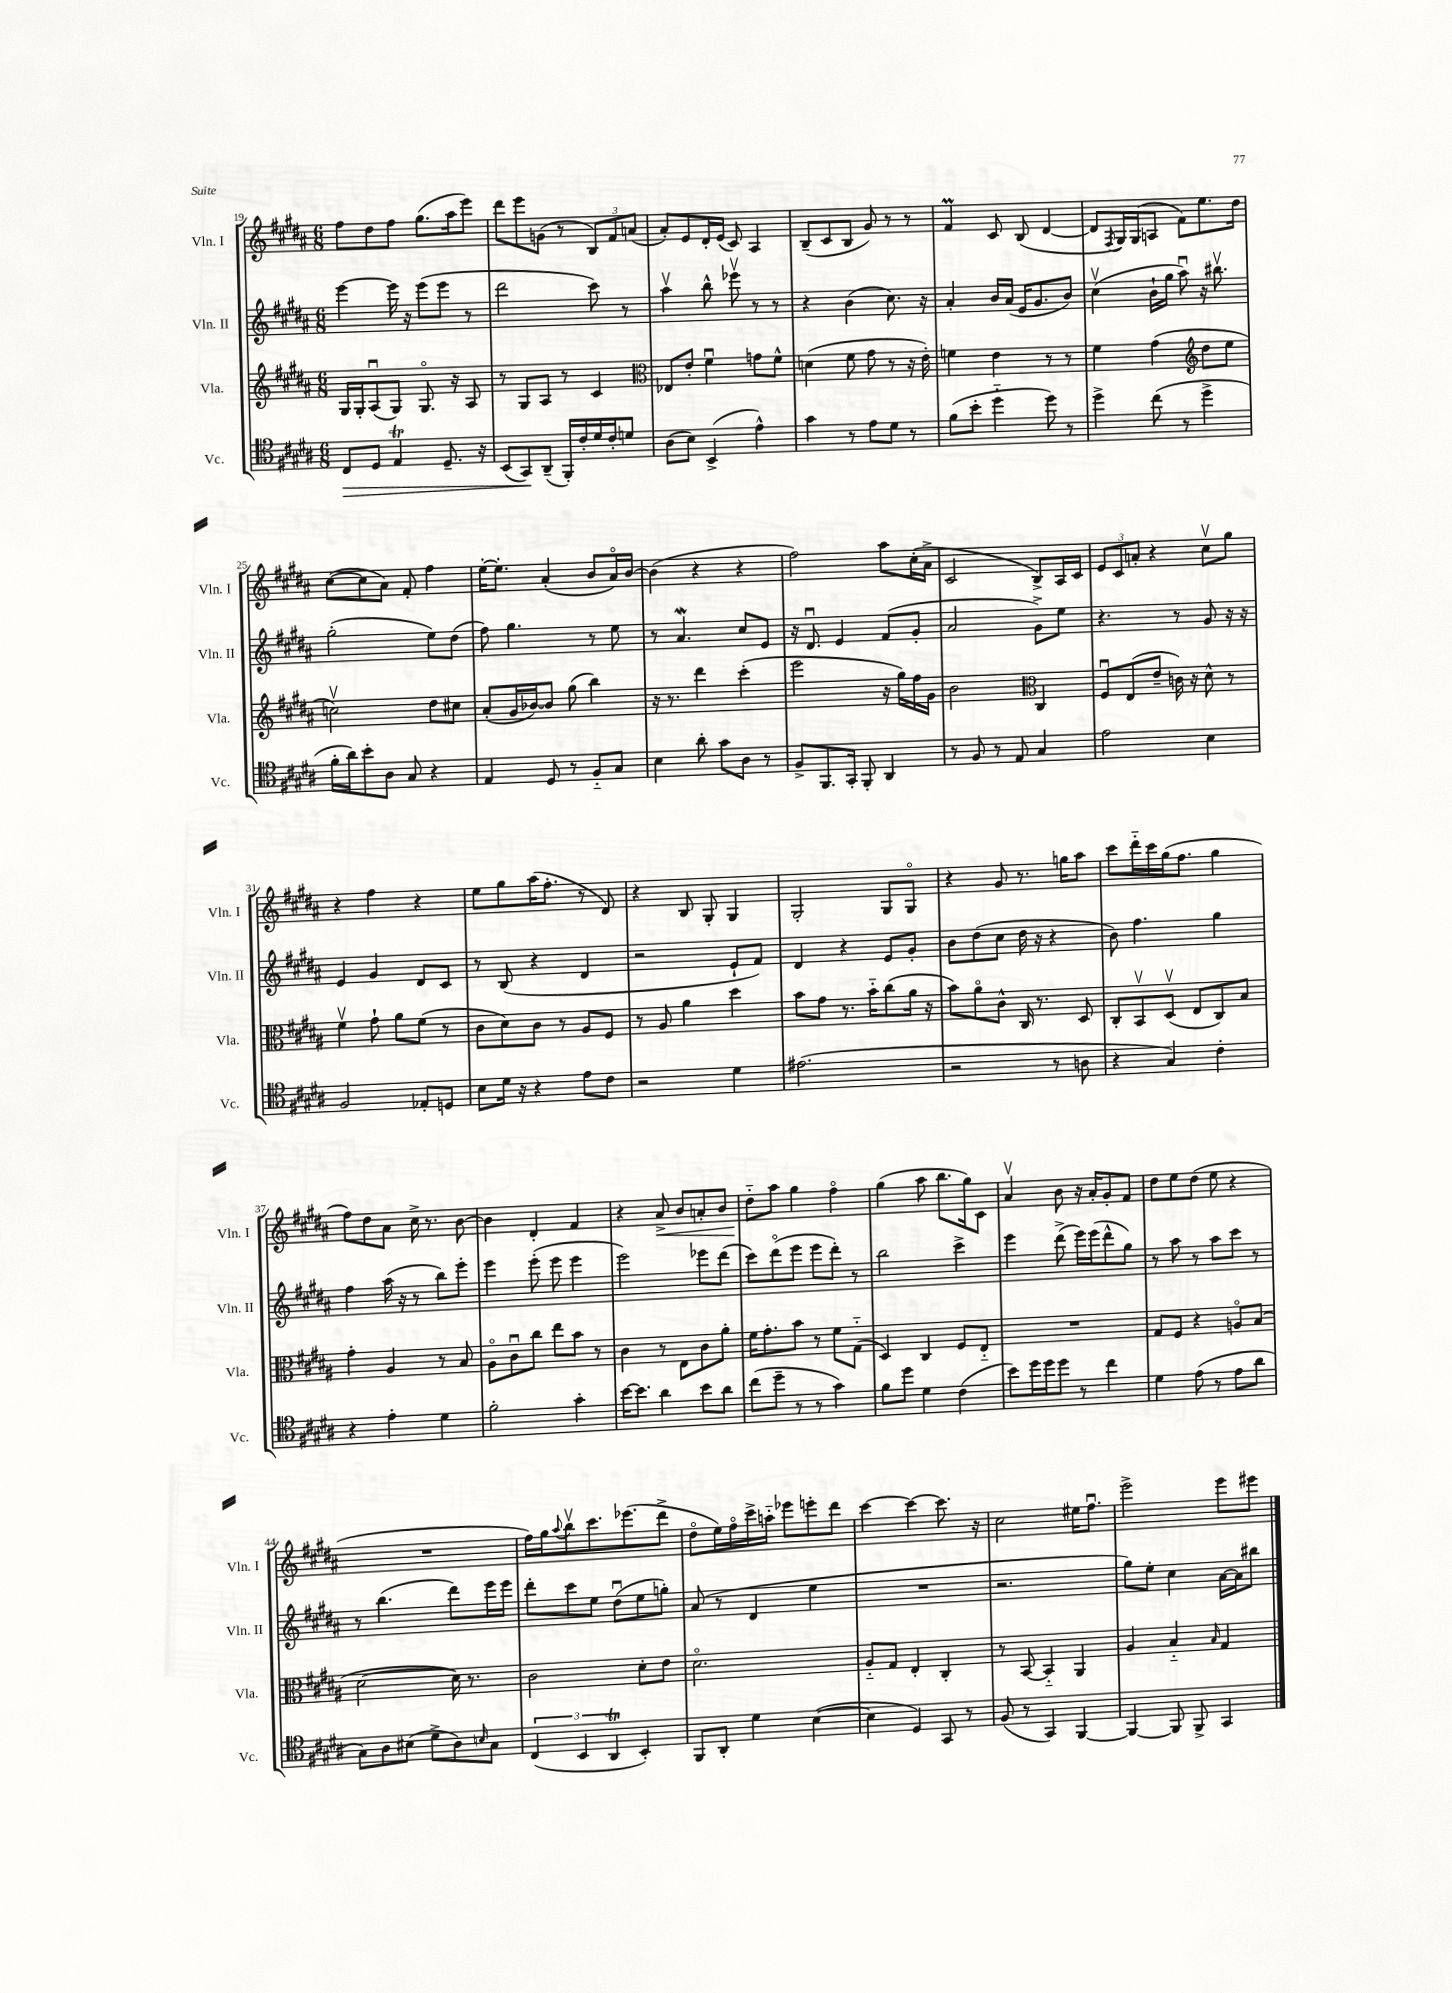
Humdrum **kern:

**kern	**dynam	**kern	**kern	**kern	**dynam
*part4	*part4	*part3	*part2	*part1	*part1
*staff4	*staff4	*staff3	*staff2	*staff1	*staff1
*I"Vc.	*	*I"Vla.	*I"Vln. II	*I"Vln. I	*
*I'Vc.	*	*I'Vla.	*I'Vln. II	*I'Vln. I	*
*clefC4	*	*clefG2	*clefG2	*clefG2	*
*k[f#c#g#d#a#]	*	*k[f#c#g#d#a#]	*k[f#c#g#d#a#]	*k[f#c#g#d#a#]	*
*M6/8	*	*M6/8	*M6/8	*M6/8	*
=19	=19	=19	=19	=19	=19
!	!LO:HP:b	!	!	!	!
8C#/L	>	16G#/LL	[4eee\	8ff#\L	.
.	.	16G#'/J	.	.	.
8D#/J	.	(8A#u/	.	8dd#\	.
4ET/	.	8G#/J)	16eee\]	8ff#\J	.
.	.	.	16r	.	.
.	.	8.G#/	(8eee\L	(8.gg#\L	.
8.D#~/	.	.	8eee\J	.	.
.	.	16r	.	16aa#\k	.
.	.	8A#/	8r	8eee\J)	.
16r	.	.	.	.	.
=20	=20	=20	=20	=20	=20
(8BB/L	.	8r	2ddd#\	8ddd#\L	.
8GG#/)	.	8G#/L	.	8eee\	.
(8AA#~/J	]	8A#/J	.	(8gn\J	.
16FF#'/LL)	.	8r	.	8r	.
16c#'/	.	.	.	.	.
16d#/	.	4c#/	8ccc#\)	12B/L)	.
16c#'/J	.	.	.	.	.
.	.	.	.	12f#/	.
8dn/J	.	.	8r	.	.
.	.	.	.	(12an/J	.
=21	=21	=21	=21	=21	=21
*	*	*clefC3	*	*	*
(8A#\L	.	8E-X/L	4aa#v\	8a#'/L)	.
8B\J)	.	8e'/J	.	8e/	.
(4BB^/	.	4f#u\	8bb^^\	16d#'/L	.
.	.	.	.	(16e/JJ	.
.	.	.	8eee-Xv\	8c#/)	.
4e^^\)	.	8gn\L	8r	4A#/	.
.	.	8f#^^\J	8r	.	.
=22	=22	=22	=22	=22	=22
4g#\	.	(4dn\	4r	(8B~/L	.
.	.	.	.	8c#/	.
8r	.	8f#\	(4b\	8B/J	.
8e\L	.	8g#\	.	8g#/)	.
8d#\J	.	8r	8.cc#\)	8r	.
8r	.	16r	.	8r	.
.	.	16e'\)	16r	.	.
=23	=23	=23	=23	=23	=23
(8f#\L	.	4fn\	4a#'/	4f#M/	.
8b'\J	.	.	.	.	.
4dd#\	.	4e\	16b/LL	8c#/	.
.	.	.	(16a#/JJ	.	.
.	.	.	16e/KL	(8B/	.
.	.	.	8.g#/	.	.
8dd#\)	.	8r	.	[4d#/	.
8r	.	8r	8b/J)	.	.
=24	=24	=24	=24	=24	=24
4dd#^\	.	4f#\	(4cc#v\	8d#/L]	.
.	.	.	.	8qF#/	.
.	.	.	.	16G#/L)	.
.	.	.	.	(16G#/J	.
(8cc#\	.	(4g#\	16b`\LL	8An/J	.
.	.	.	16gg#\JJ	.	.
8r	.	.	8aa#u\)	8f#\L)	.
*	*	*clefG2	*	*	*
4dd#^\	.	8dd#\L	16r	8.ee\	.
.	.	.	8.bb#Xv\	.	.
.	.	8ee\J	.	.	.
.	.	.	.	16dd#\Jk	.
!!LO:LB:g=z
=25	=25	=25	=25	=25	=25
16f#'\LL	.	2ccnv\)	(2gg#'\	([8cc#\L	.
16a#\J)	.	.	.	.	.
8b'\	.	.	.	8cc#\]	.
8A#\J	.	.	.	8a#\J)	.
8G#/	.	.	.	8f#'/	.
4r	.	8dd#\L	8ee\L)	4ff#\	.
.	.	8cc#X\J	(8dd#\J	.	.
=26	=26	=26	=26	=26	=26
4E/	.	(8a#'/L	8ff#\)	[16ee'\KL	.
.	.	.	.	8.ee'\J]	.
.	.	16g#/L	4.gg#\	.	.
.	.	[16b-X/J)	.	.	.
8D#/	.	8b-/J]	.	(4a#'/	.
8r	.	(8gg#\	.	.	.
8F#/L	.	4bb\)	8r	8b/L	.
8G#/J	.	.	8ee\	16a#/L)	.
.	.	.	.	[16b/JJ	.
=27	=27	=27	=27	=27	=27
4B\	.	16r	8r	(4b\]	.
.	.	8.r	.	.	.
.	.	.	4.a#W/	.	.
8a#'\	.	4ddd#\	.	4r	.
8g#\L	.	.	.	.	.
8A#\J	.	(4ccc#'\	8cc#/L	4r	.
8r	.	.	8e/J	.	.
=28	=28	=28	=28	=28	=28
8F#^/L	.	2eee\	16r	2ff#\)	.
.	.	.	8.d#u/	.	.
8.FF#/	.	.	.	.	.
.	.	.	4e/	.	.
16GG#'/Jk	.	.	.	.	.
8FF#'/	.	.	.	.	.
4AA#/	.	16r	(8f#/L	8aa#\L	.
.	.	16gg#\LL)	.	.	.
.	.	16ff#\	8g#'/J	(16cc#'\L	.
.	.	16g#\JJ	.	16a#^\JJ	.
=29	=29	=29	=29	=29	=29
8r	.	2b\	2a#/	2c#/	.
8F#/	.	.	.	.	.
8r	.	.	.	.	.
8E/	.	.	.	.	.
*	*	*clefC3	*	*	*
4G#/	.	4C#/	8g#^\L)	8B^/L)	.
.	.	.	8ee\J	16A#/L	.
.	.	.	.	16c#/JJ	.
=30	=30	=30	=30	=30	=30
2e\	.	8F#u/L	4.r	12e/L	.
.	.	.	.	12c#/	.
.	.	(8E/	.	.	.
.	.	.	.	12an'/J	.
.	.	8e~/J	.	4r	.
.	.	16cn\)	8r	.	.
.	.	16r	.	.	.
4B\	.	8d#^^\	8g#/	8cc#v\L	.
.	.	8r	16r	8gg#\J	.
.	.	.	16r	.	.
!!LO:LB:g=z
=31	=31	=31	=31	=31	=31
2F#/	.	4f#v\	4e/	4r	.
.	.	8g#`\	4g#/	4ff#\	.
.	.	8a#\L	.	.	.
8E-X'/L	.	(8f#\J	8d#/L	4r	.
8Dn/J	.	8r	8c#/J	.	.
=32	=32	=32	=32	=32	=32
8B\L	.	8c#\L	8r	8ee\L	.
16d#\Jk	.	8d#\)	(8B/	8gg#\	.
16r	.	.	.	.	.
4r	.	8c#\J	4r	(16aa#\K	.
.	.	.	.	8.ff#'\J	.
.	.	8r	.	.	.
8e\L	.	8A#/L	4d#/	8r	.
8c#\J	.	8F#/J	.	8d#/)	.
=33	=33	=33	=33	=33	=33
2r	.	8r	2r	4r	.
.	.	8A#/	.	.	.
.	.	4a#\	.	8B/	.
.	.	.	.	8G#'/	.
4d#\	.	4dd#\	8e`/L	4G#/	.
.	.	.	8f#/J)	.	.
=34	=34	=34	=34	=34	=34
(2.e#X\	.	8b\L	4d#/	2G#'/	.
.	.	8g#\J	.	.	.
.	.	8.r	4r	.	.
.	.	16b\KL	.	.	.
.	.	(8cc#\	8e/L	8G#/L	.
.	.	16a#\Jk	8g#'/J	8G#/J	.
.	.	16r	.	.	.
=35	=35	=35	=35	=35	=35
2r	.	8b\L)	8b\L	4r	.
.	.	8a#\	(8dd#\	.	.
.	.	8c#^^\J	8cc#\J	8g#/	.
.	.	16C#/	16dd#\	8.r	.
.	.	8.r	16r	.	.
8r	.	.	4r	.	.
.	.	.	.	16ggn\KL	.
8An\	.	8D#/	.	8aa#\J	.
=36	=36	=36	=36	=36	=36
4r	.	8C#'/L	8b\)	8ccc#\L	.
.	.	8BBv/	4.ff#\	16ddd#\L	.
.	.	.	.	16ccc#\	.
4G#/)	.	(8D#v/J	.	(16gg#\J	.
.	.	.	.	8.ff#\J	.
.	.	8E/L	.	.	.
4c#'\	.	8C#/)	4gg#\	4gg#\	.
.	.	8B/J	.	.	.
!!LO:LB:g=z
=37	=37	=37	=37	=37	=37
4r	.	4g#'\	4ff#\	8ff#\L)	.
.	.	.	.	8dd#\	.
4e'\	.	4A#/	(16aa#\	8a#\J	.
.	.	.	16r	.	.
.	.	.	8r	16cc#^\	.
.	.	.	.	8.r	.
4d#\	.	8r	8bb\L)	.	.
.	.	8B/	8eee'\J	[8b\	.
=38	=38	=38	=38	=38	=38
2f#'\	.	8A#\L	4eee\	4b\]	.
.	.	8c#u\	.	.	.
.	.	8cc#\J	(8eee'\	4d#'/	.
.	.	8ee\L	8eee\	.	.
4g#'\	.	8b\J	4eee\	4f#/	.
.	.	8r	.	.	.
=39	=39	=39	=39	=39	=39
[16b\KL	.	4c#\	2eee\)	4r	.
8.b\J]	.	.	.	.	.
!	!	!	!	!	!LO:HP:b
4a#\	.	8r	.	8a#^/	<
.	.	8E\L	.	8b/L	.
8b\L	.	8c#\	8eee-X\L	8an'/	.
8a#\J	.	8a#'\J	(8ddd#\J	8b/J	.
=40	=40	=40	=40	=40	=40
(8cc#\L	.	16f#\KL	8ccc#\L)	8dd#\L	.
.	.	8.g#'\	.	.	.
8dd#~\J	.	.	(8ddd#\	8aa#\J	[
8r	.	8b\J	8eee\J	4gg#\	.
8r	.	8r	8eee\L	.	.
4g#\)	.	8f#\L	8ddd#'\J)	4ff#\	.
.	.	(8G#\J	8r	.	.
=41	=41	=41	=41	=41	=41
8f#\L	.	4D#/)	2bb\	(4gg#\	.
8dd#\J	.	.	.	.	.
4d#\	.	4C#/	.	8aa#\	.
.	.	.	.	8.bb\L	.
(4c#\	.	8F#/L	4ccc#^\	.	.
.	.	.	.	16gg#\k)	.
.	.	8E/J	.	8c#\J	.
=42	=42	=42	=42	=42	=42
8b\L)	.	2.r	4eee\	4a#v/	.
16dd#\L	.	.	.	.	.
16dd#\J	.	.	.	.	.
8dd#\J	.	.	(8ddd#^\	8b\	.
8r	.	.	16eee\LL)	16r	.
.	.	.	(16eee\J	16a#'/KL	.
4cc#\	.	.	8ddd#^^\	8g#'/	.
.	.	.	8gg#\J)	8f#/J	.
=43	=43	=43	=43	=43	=43
4d#\	.	8G#/L	8r	8dd#\L	.
.	.	8F#/J	8aa#\	8ee\	.
(8e\	.	4r	8r	(8dd#\J	.
8r	.	.	8aa#\L	8ee\	.
8e\L	.	8An/L	8ccc#\J	4r	.
8a#\J	.	(8B/J	8r	.	.
!!LO:LB:g=z
=44	=44	=44	=44	=44	=44
8G#\L)	.	[2d#\	8r	2.r	.
8A#\	.	.	(4.bb\	.	.
(8B#X\J	.	.	.	.	.
8d#^\L	.	.	.	.	.
8A#\)	.	16d#\])	8ddd#\L)	.	.
.	.	8.r	.	.	.
16qqBn/	.	.	.	.	.
8G#\J	.	.	16eee\L	.	.
.	.	.	16eee\JJ	.	.
=45	=45	=45	=45	=45	=45
(6C#/	.	2c#\	8ddd#'\L	16ff#\LL)	.
.	.	.	.	16gg#\J	.
.	.	.	.	8qqaa#/	.
.	.	.	8ccc#\	8bbv\	.
6BB/	.	.	.	.	.
.	.	.	8ee\J	8.ccc#\	.
6AA#t/	.	.	.	.	.
.	.	.	(8dd#u\L	.	.
.	.	.	.	(8.eee-X\	.
4BB'/)	.	8d#'\L	8ee\	.	.
.	.	8e\J	8ggn'\J)	8ddd#^\J	.
=46	=46	=46	=46	=46	=46
8FF#/L	.	2.d#\	(8a#/	8dd#\L	.
8AA#'/J	.	.	8r	16ee\L)	.
.	.	.	.	16ff#\	.
4d#\	.	.	4d#/	16ccc#^\	.
.	.	.	.	16aan\JJ	.
.	.	.	.	8eee-X\L	.
([4B\	.	.	4ee\	8eeen'\	.
.	.	.	.	8ddd#\J	.
=47	=47	=47	=47	=47	=47
4B\]	.	8A#/L	2.r	[4ccc#\	.
.	.	8G#/J	.	.	.
4D#/)	.	4E'/	.	4ccc#\_	.
8GG#/	.	4C#'/	.	8.ccc#\]	.
8r	.	.	.	.	.
.	.	.	.	16r	.
=48	=48	=48	=48	=48	=48
(8F#/	.	8r	2.r	2cc#\	.
8r	.	[8BB/	.	.	.
4GG#/)	.	4BB/]	.	.	.
[4FF#/	.	4AA#/	.	16ee#X\KL	.
.	.	.	.	8.ff#u\J	.
=49	=49	=49	=49	=49	=49
4FF#/_	.	4A#/	8gg#\L)	2eee^\	.
.	.	.	8ee'\J	.	.
8FF#/]	.	4B/	4cc#\	.	.
8FF#^/	.	.	.	.	.
.	.	16qqB/	.	.	.
4GG#/	.	4G#/	[16a#\LL	8eee\L	.
.	.	.	16a#\J]	.	.
.	.	.	8bb#X\J	8eee#X\J	.
==	==	==	==	==	==
*-	*-	*-	*-	*-	*-
